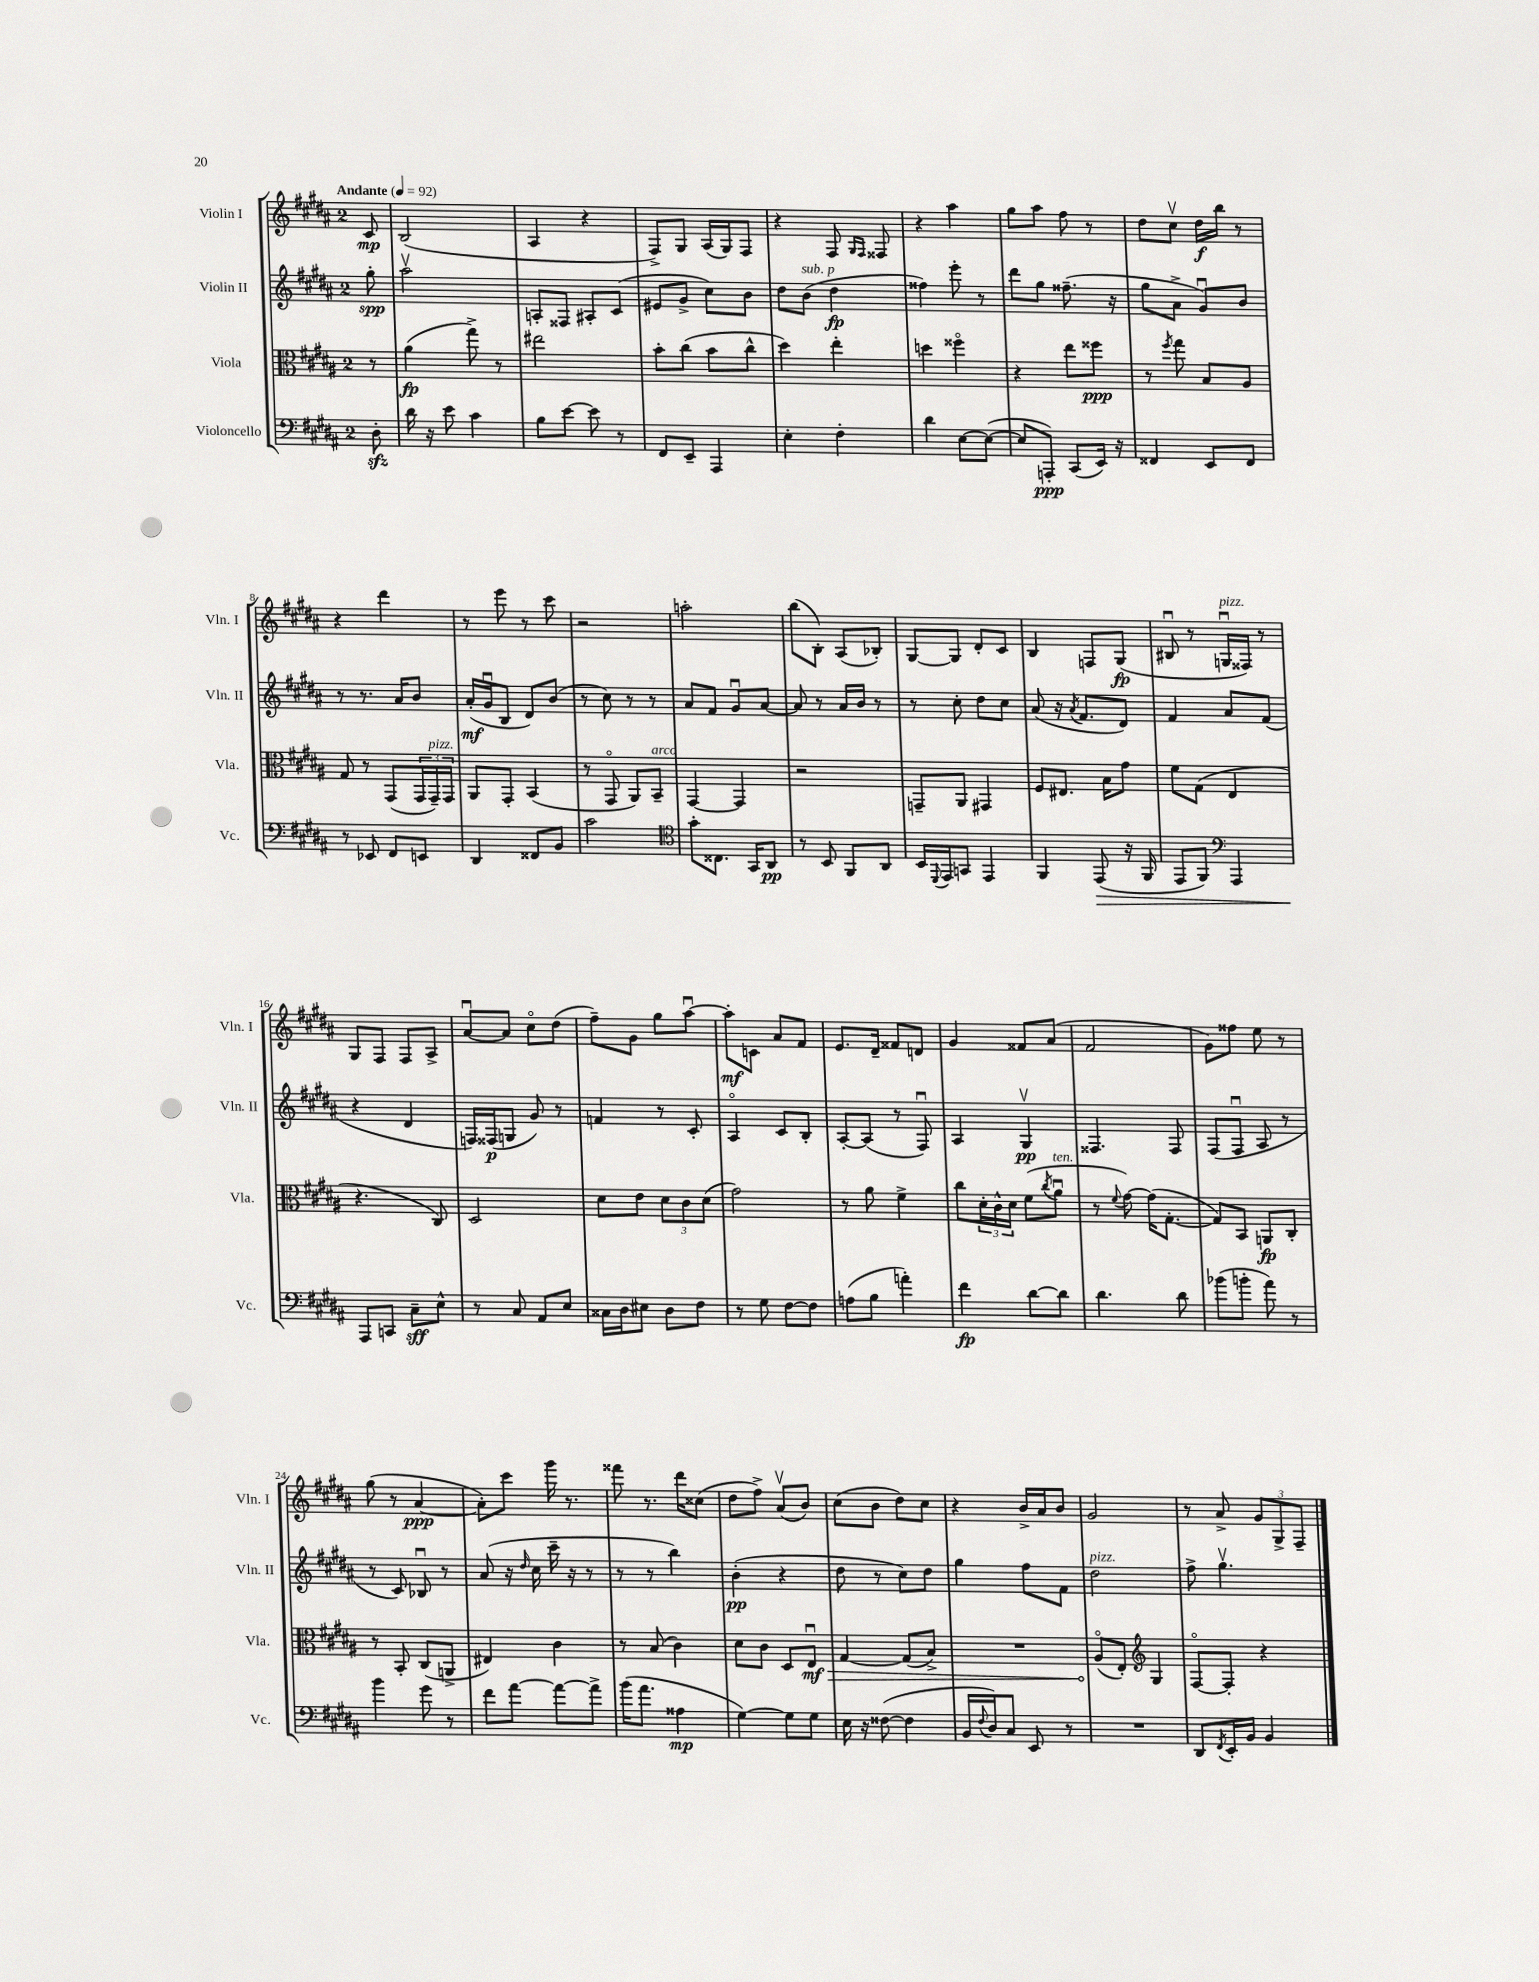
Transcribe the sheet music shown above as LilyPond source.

<<
\new StaffGroup <<
\new Staff = "s0" \with { instrumentName = "Violin I" shortInstrumentName = "Vln. I" } {
    \clef treble \key b \major \once \override Staff.TimeSignature.style = #'single-digit \time 2/4 \partial 8 \tempo "Andante" 4 = 92
    cis'8\mp |
    b2( |
    ais4 r4 |
    fis8->) gis8 ais16( gis16) fis8 |
    r4 fis8 \grace { gis16 fis16 } fisis8 |
    r4 ais''4 |
    gis''8 ais''8 fis''8 r8 |
    dis''8 cis''8\upbow dis''16\f b''16 r8 |
    r4 dis'''4 |
    r8 e'''8 r8 cis'''8 |
    r2 |
    a''2-. |
    b''8( b8-.) ais8( bes8-.) |
    gis8~ gis8 dis'8-. cis'8 |
    b4 f8 gis8\fp( |
    bis8\downbow r8 g16\downbow^\markup { \italic "pizz." } fisis16) r8 |
    gis8 fis8 fis8 ais8-> |
    ais'8~\downbow ais'8 cis''8\flageolet dis''8( |
    fis''8--) gis'8 gis''8 ais''8~\downbow |
    ais''8-.\mf c'8 ais'8 fis'8 |
    e'8. dis'16-- fisis'8 d'8 |
    gis'4 fisis'8 ais'8( |
    fis'2 |
    gis'8) fisis''8 e''8 r8 |
    gis''8( r8 ais'4~\ppp |
    ais'8-.) cis'''8 gis'''16 r8. |
    fisis'''8 r8. dis'''16 cisis''8( |
    dis''8 fis''8->) ais'8\upbow( b'8) |
    cis''8( b'8 dis''8) cis''8 |
    r4 b'16-> ais'16 b'8 |
    gis'2 |
    r8 ais'8-> \tuplet 3/2 { gis'8 gis8-> fis8-- } \bar "|." |
}
\new Staff = "s1" \with { instrumentName = "Violin II" shortInstrumentName = "Vln. II" } {
    \clef treble \key b \major \once \override Staff.TimeSignature.style = #'single-digit \time 2/4 \partial 8
    gis''8-.\spp |
    ais''2\upbow |
    a8-. fisis8 ais8-. cis'8( |
    eis'8 gis'8-> cis''8) b'8 |
    dis''8 b'8^\markup { \italic "sub. p" }( dis''4\fp |
    fisis''4) e'''8-. r8 |
    dis'''8 gis''8 fisis''8.--( r16 |
    gis''8 ais'8-> gis'8\downbow) b'8 |
    r8 r8. ais'16 b'8 |
    ais'16-.\mf( gis'16\downbow b8 dis'8) b'8( |
    r8 cis''8) r8 r8 |
    ais'8 fis'8 gis'8\downbow ais'8~ |
    ais'8 r8 ais'16 b'16 r8 |
    r8 cis''8-. dis''8 cis''8 |
    ais'8( r16 \acciaccatura { ais'8 } fis'8. dis'8) |
    fis'4 ais'8 fis'8( |
    r4 dis'4 |
    f16) fisis16\p( g8 gis'8) r8 |
    f'4 r8 cis'8-. |
    ais4\flageolet cis'8 b8-. |
    ais8~-. ais8( r8 fis8\downbow) |
    ais4 gis4\upbow\pp |
    fisis4. fisis8 |
    fis8( fis8\downbow ais8 r8 |
    r8 cis'8) bes8\downbow r8 |
    ais'8( r16 \grace { dis''16 } cis''16 cis'''16-- r16 r8 |
    r8 r8 b''4) |
    b'4-.\pp( r4 |
    dis''8 r8 cis''8) dis''8 |
    gis''4 fis''8 fis'8 |
    dis''2^\markup { \italic "pizz." } |
    fis''8-> gis''4.\upbow \bar "|." |
}
\new Staff = "s2" \with { instrumentName = "Viola" shortInstrumentName = "Vla." } {
    \clef alto \key b \major \once \override Staff.TimeSignature.style = #'single-digit \time 2/4 \partial 8
    r8 |
    ais'4\fp( gis''8->) r8 |
    eis''2 |
    b'8-. cis''8( b'8 cis''8-^ |
    dis''4) e''4-. |
    d''4 fisis''4\flageolet |
    r4 e''8 fisis''8\ppp |
    r8 \acciaccatura { fis''8 } gis''8 b8 ais8 |
    gis8 r8 gis,8( \tuplet 3/2 { gis,16 gis,16--^\markup { \italic "pizz." }) gis,16 } |
    ais,8 gis,8-. b,4( |
    r8 gis,8\flageolet ais,8) b,8--^\markup { \italic "arco" } |
    gis,4~ gis,4 |
    r2 |
    g,8-- ais,8 gis,4 |
    fis8 eis8. b16 gis'8 |
    fis'8 gis8( e4 |
    r4. cis8) |
    dis2 |
    dis'8 e'8 \tuplet 3/2 { dis'8 cis'8 dis'8( } |
    gis'2) |
    r8 ais'8 fis'4-> |
    cis''8 \tuplet 3/2 { dis'16-. cis'16-^ dis'16 } fis'8( \acciaccatura { cis''8 } ais'8\downbow^\markup { \italic "ten." } |
    r8 \appoggiatura { fis'8 } gis'8~) gis'16( gis8.~-. |
    gis8) b,8 a,8\fp cis8-. |
    r8 b,8-. cis8( a,8-> |
    eis4) cis'4 |
    r8 b8( cis'4) |
    dis'8 cis'8 dis8 \once \override Hairpin.circled-tip = ##t e8\downbow\mf\> |
    gis4~ gis8( b8->) |
    R2 |
    ais8\flageolet\!( e8-.) \clef treble gis4 |
    fis8~\flageolet fis8-. r4 \bar "|." |
}
\new Staff = "s3" \with { instrumentName = "Violoncello" shortInstrumentName = "Vc." } {
    \clef bass \key b \major \once \override Staff.TimeSignature.style = #'single-digit \time 2/4 \partial 8
    dis8-.\sfz |
    dis'16 r16 e'8 cis'4 |
    b8 e'8~ e'8 r8 |
    fis,8 e,8-- ais,,4 |
    e4-. fis4-. |
    dis'4 e8~ e8~( |
    e8 a,,8-.\ppp) cis,8( e,16) r16 |
    fisis,4 e,8 fisis,8 |
    r8 ees,8 fis,8 e,8 |
    dis,4 fisis,8 b,8 |
    cis'2 |
    \clef tenor gis'8-. cisis8. gis,16 ais,8\pp |
    r8 b,8 fis,8 ais,8 |
    b,16 \appoggiatura { dis,8 } e,16 g,8 e,4 |
    fis,4 e,8\>( r16 fis,16 |
    e,8 fis,8) \clef bass ais,,4 |
    ais,,8\! c,8 cis8--\sff e8-^ |
    r8 cis8 ais,8 e8 |
    cisis16 dis16 eis8 dis8 fis8 |
    r8 gis8 fis8~ fis8 |
    a8( b8 a'4-.) |
    fis'4\fp dis'8~ dis'8 |
    dis'4. dis'8 |
    bes'8( b'8-. ais'8) r8 |
    b'4 gis'8 r8 |
    fis'8 ais'8~ ais'8~ ais'8-> |
    b'16( ais'8. aisis4\mp |
    gis4~) gis8 gis8 |
    e16 r16 fisis8~( fisis4 |
    b,16 \appoggiatura { fis8 } dis16) cis8 e,8 r8 |
    R2 |
    dis,8 \acciaccatura { fis,8 } e,16-. b,16 b,4 \bar "|." |
}
>>
>>
